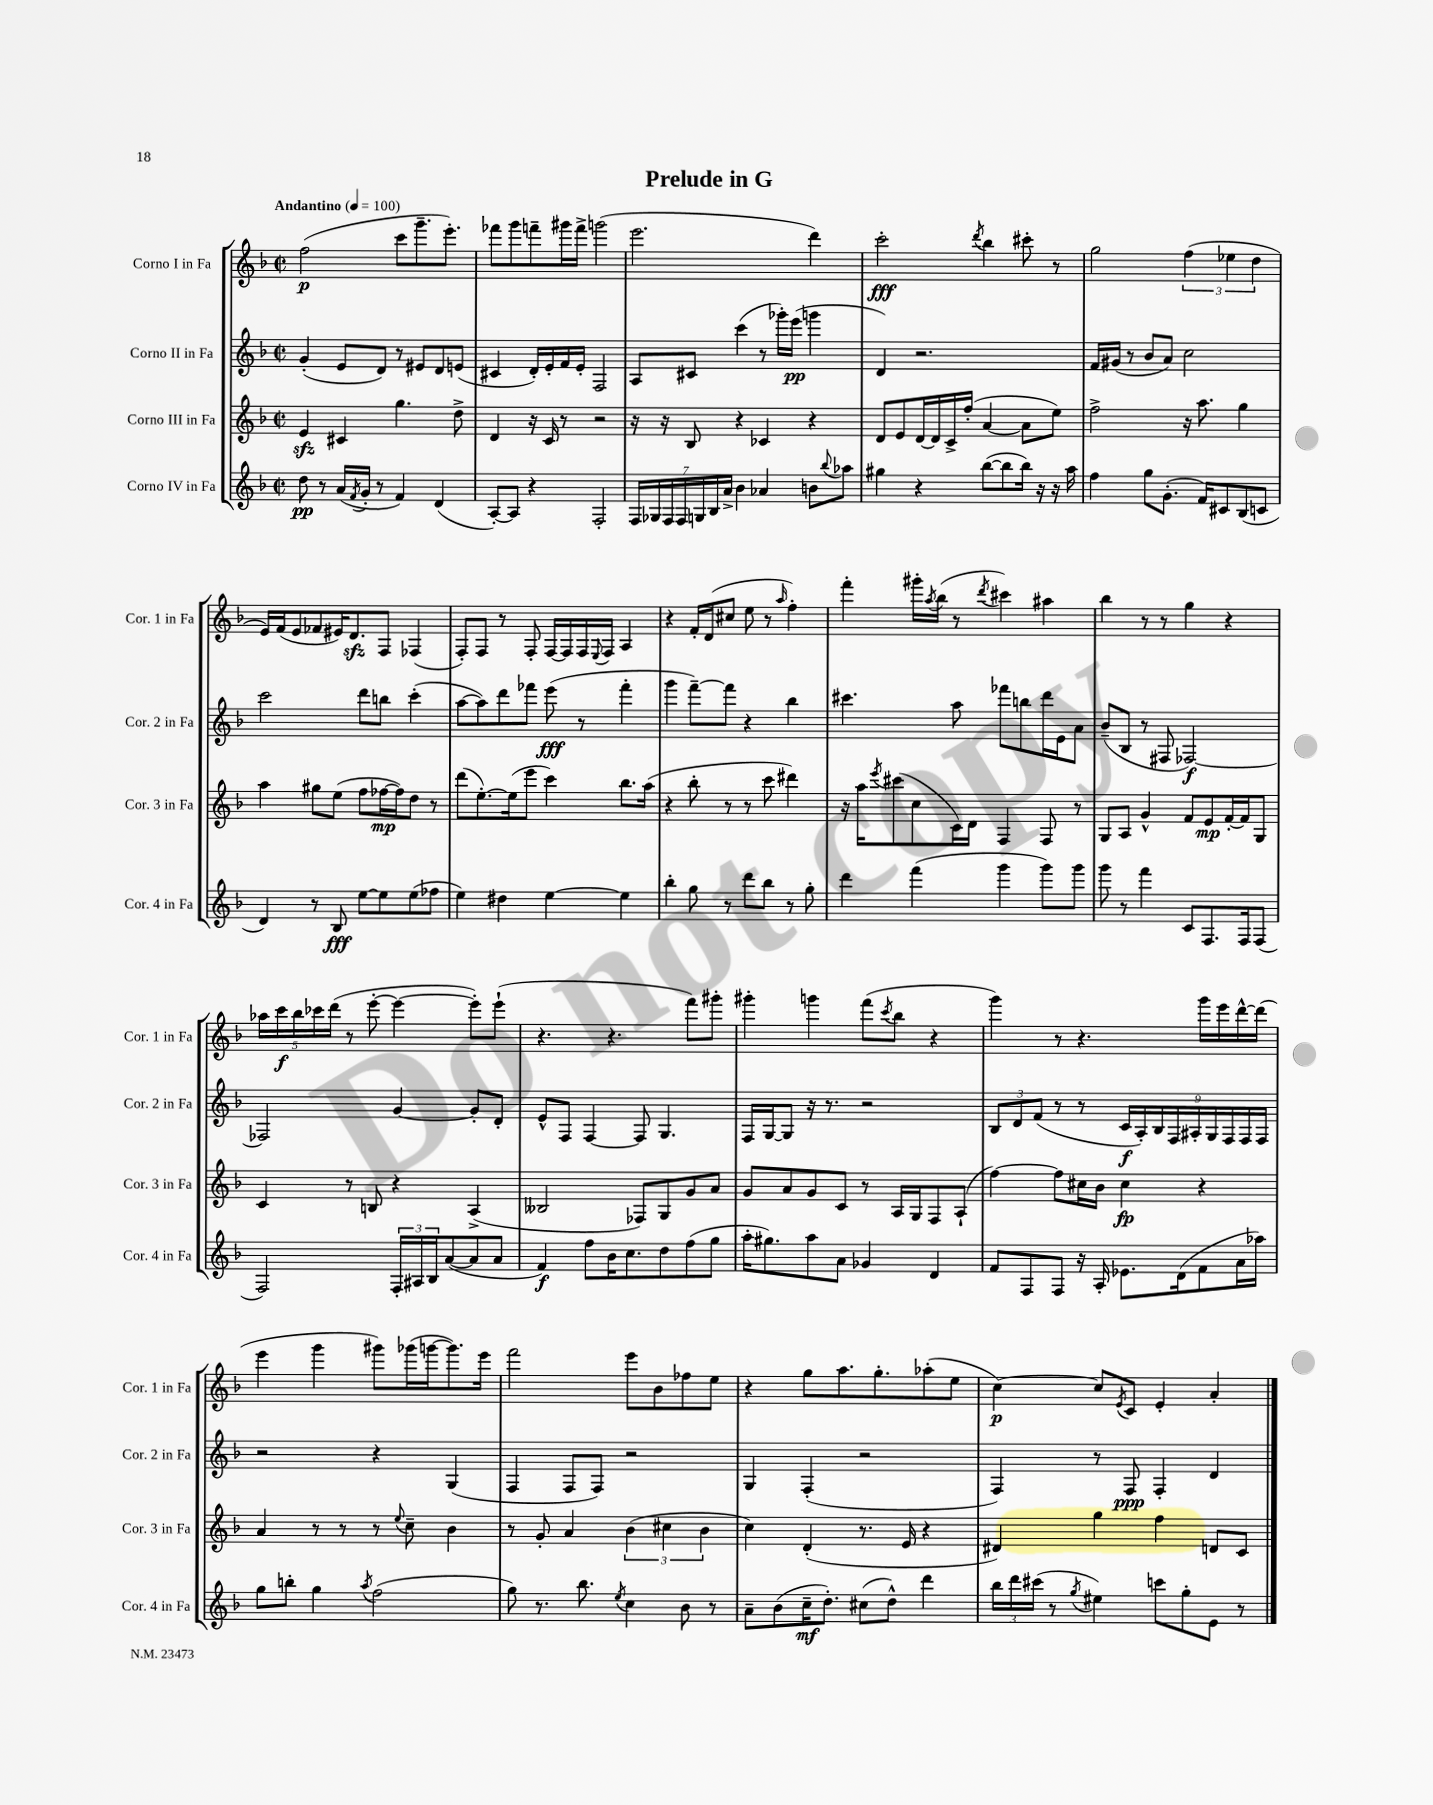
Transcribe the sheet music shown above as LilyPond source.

\header { title = "Prelude in G" }
<<
\new StaffGroup <<
\new Staff = "s0" \with { instrumentName = "Corno I in Fa" shortInstrumentName = "Cor. 1 in Fa" } {
    \clef treble \key f \major \defaultTimeSignature \time 2/2 \tempo "Andantino" 4 = 100
    f''2\p( c'''8 g'''8.-- e'''8.-.) |
    fes'''8 g'''8 f'''8-- gis'''16 f'''16-> g'''2( |
    e'''2. d'''4) |
    c'''2-.\fff \acciaccatura { d'''8 } bes''4 cis'''8-. r8 |
    g''2 \tuplet 3/2 { f''4( ees''4 d''4 } |
    e'16) f'16( e'8 fes'8 eis'16) d'8.\sfz f8 fes4( |
    f8-.) f8 r8 f8-. f16~ f16 f16 \appoggiatura { e8 } f16 a4 |
    r4 f'16-. d'16( cis''8 e''8 r8 \grace { a''16 } f''4-.) |
    f'''4-. gis'''16-. \acciaccatura { a''8 } bes''16( r8 \acciaccatura { d'''8 } cis'''4) ais''4 |
    bes''4 r8 r8 g''4 r4 |
    \tuplet 5/4 { aes''16 c'''16\f bes''16 ces'''16 d'''16( } r8 e'''8~-. e'''4~ e'''8-.) e'''8-!( |
    r4. r4. f'''8) gis'''8-. |
    gis'''4-. g'''4 f'''8( \acciaccatura { c'''8 } bes''8 r4 |
    g'''4) r8 r4. g'''16 e'''16 d'''16~-^ d'''16( |
    e'''4 g'''4 gis'''8) ges'''16( g'''16~ g'''8.) e'''16 |
    f'''2 e'''8 bes'8 fes''8 e''8 |
    r4 g''8 a''8. g''8.-. aes''8-.( e''8 |
    c''4~\p) c''8 \acciaccatura { e'8 } c'8 e'4-. a'4-. \bar "|." |
}
\new Staff = "s1" \with { instrumentName = "Corno II in Fa" shortInstrumentName = "Cor. 2 in Fa" } {
    \clef treble \key f \major \defaultTimeSignature \time 2/2
    g'4-.( e'8 d'8) r8 eis'8 d'8 e'8( |
    cis'4 d'16-.) e'16-. f'16 e'16-. f2 |
    a8 cis'8 c'''4( r8 ges'''16-.) e'''16\pp( g'''4 |
    d'4) r2. |
    f'16 gis'16( r8 bes'8 a'8) c''2 |
    c'''2 d'''8 b''8 c'''4-.( |
    a''8~ a''8) d'''8 fes'''8 e'''8\fff( r8 fes'''4-. |
    g'''4 f'''8~--) f'''8 r4 bes''4 |
    cis'''4. a''8 fes'''8 b''8 d'''16 e'16 a'8 |
    bes'8--( bes8 r8 fis8 fes2~\f) |
    fes2 g'4~ g'8-. d'8-. |
    e'8-^ f8 f4~ f8 g4. |
    f16 g16~ g8 r16 r8. r2 |
    \tuplet 3/2 { bes8 d'8 f'8( } r8 r8 \tuplet 9/8 { c'16\f a16-.) bes16 f16 ais16-. g16 f16 f16 f16 } |
    r2 r4 g4( |
    f4 f8 f8) r2 |
    g4 f4-.( r2 |
    f4) r8 f8\ppp f4-. d'4 \bar "|." |
}
\new Staff = "s2" \with { instrumentName = "Corno III in Fa" shortInstrumentName = "Cor. 3 in Fa" } {
    \clef treble \key f \major \defaultTimeSignature \time 2/2
    e'4\sfz cis'4 g''4. d''8-> |
    d'4 r16 c'16 r8 r2 |
    r16 r16 bes8 r4 ces'4 r4 |
    d'8 e'8 d'16~ d'16 c'16-> f''16-.( a'4~ a'8 e''8) |
    f''2-> r16 a''8. g''4 |
    a''4 gis''8 e''8( f''8 fes''16~\mp fes''16) d''8 r8 |
    d'''8( e''8.~-.) e''16( e'''8 c'''4) bes''8. a''16( |
    r4 bes''8-. r8 r8 c'''8 dis'''4) |
    r16 a''16 \acciaccatura { e'''8 } cis'''8( c''8 c'16) d'16 f4 f8 r8 |
    g8 a8 g'4-^ f'8 e'8\mp f'16~-. f'16 g8 |
    c'4 r8 b8 r4 a4->( |
    beses2 fes8) g8 g'8 a'8 |
    g'8 a'8 g'8 c'8 r8 a16 g16 f8 a8-!( |
    f''4~) f''8 cis''16 bes'16 cis''4\fp r4 |
    a'4 r8 r8 r8 \appoggiatura { e''8 } c''8-- bes'4 |
    r8 g'8-. a'4 \tuplet 3/2 { bes'4( cis''4 bes'4 } |
    c''4) d'4-.( r8. e'16 r4 |
    dis'4) g''4 f''4 d'8 c'8 \bar "|." |
}
\new Staff = "s3" \with { instrumentName = "Corno IV in Fa" shortInstrumentName = "Cor. 4 in Fa" } {
    \clef treble \key f \major \defaultTimeSignature \time 2/2
    d''8\pp r8 a'16( \acciaccatura { f'8 } g'16-. r8 f'4) d'4( |
    a8~-.) a8 r4 f2-. |
    \tuplet 7/4 { f16 ges16 f16 f16 g16 bes16 a'16-> } bes'4 aes'4 b'8 \appoggiatura { bes''8 } aes''8 |
    gis''4 r4 bes''8~( bes''8 bes''16) r16 r16 a''16 |
    f''4 g''8 g'8.-.( f'16) cis'8 bes8( c'8 |
    d'4) r8 bes8\fff e''8~ e''8 e''8( fes''8 |
    e''4) dis''4 e''4~ e''4 |
    bes''4-. g''8 r8 d'''8 bes''8 r8 g''8-. |
    d'''4 f'''4( g'''4 g'''8) g'''8 |
    g'''8 r8 f'''4 c'8 f8. f16 f8( |
    f2) \tuplet 3/2 { f16-. ais16 bes16 } a'8~( a'8 a'8 |
    f'4\f) f''8 bes'16 c''8. d''8 f''8( g''8 |
    a''16-. gis''8.) a''8 a'8 ges'4 d'4 |
    f'8 f8 f8 r16 a16-. ees'8. d'16( f'8 a'16 aes''16) |
    g''8 b''8-. g''4 \acciaccatura { a''8 } f''2( |
    g''8) r8. bes''8. \acciaccatura { e''8 } c''4 bes'8 r8 |
    a'8-- bes'8( c''16--\mf d''8.-.) cis''8( d''8-^) d'''4 |
    \tuplet 3/2 { bes''16 d'''16 cis'''16( } r8 \acciaccatura { g''8 } eis''4) c'''8 g''8-. e'8 r8 \bar "|." |
}
>>
>>
\layout { \context { \Score \remove "Bar_number_engraver" } }
